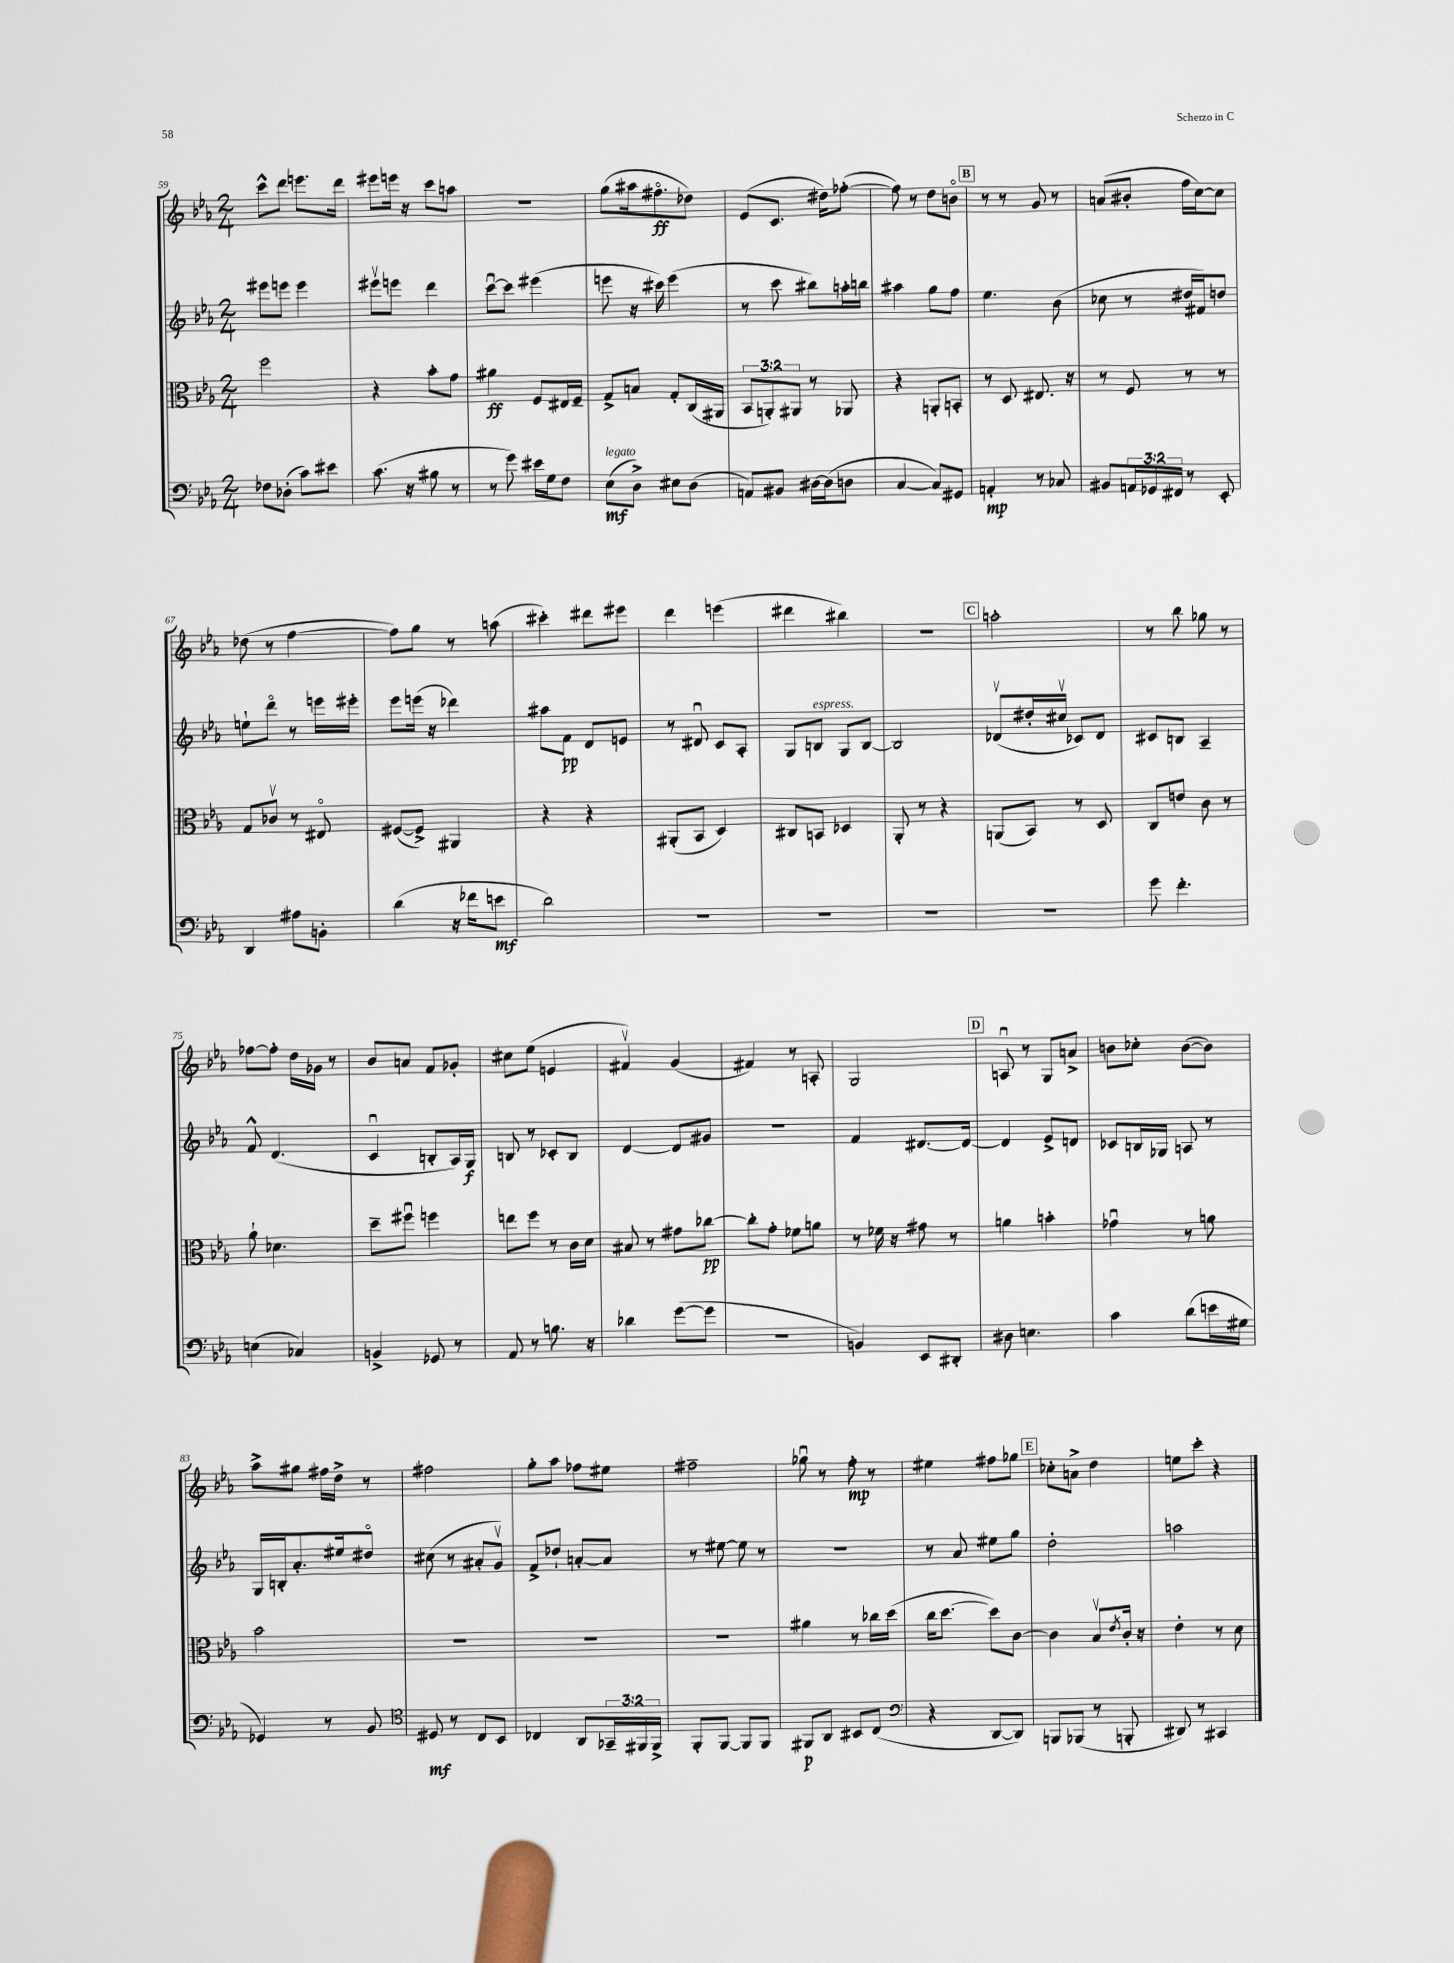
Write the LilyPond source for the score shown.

<<
\new StaffGroup <<
\new Staff = "s0" {
    \clef treble \key ees \major \numericTimeSignature \time 2/4
    c'''8-^ d'''8 e'''8. d'''16 |
    eis'''8 e'''16 r16 c'''8 a''8 |
    r2 |
    g''8( ais''16 fis''8.\flageolet\ff des''8) |
    ees'8( c'8. dis''16) fes''8~-.( |
    fes''8) r8 d''8 b'8\flageolet |
    \mark \markup { \box "B" } r8 r8 g'8 r8 |
    a'8( bis'8-. f''16 c''16~) c''8 |
    des''8( r8 f''4~ |
    f''8) g''8 r8 a''8( |
    cis'''4-.) dis'''8 eis'''8 |
    d'''4 e'''4( |
    dis'''4 bis''4) |
    R2 |
    \mark \markup { \box "C" } a''2-. |
    r8 bes''8 ges''8 r8 |
    fes''8~ fes''8-. d''16 ges'16 r8 |
    bes'8 a'8 f'8 ges'8-. |
    cis''8 ees''8( e'4 |
    fis'4\upbow) g'4( |
    fis'4) r8 a8-. |
    g2 |
    \mark \markup { \box "D" } a8\downbow r8 g8 a'8-> |
    b'8 ces''8-. b'8~( b'8) |
    aes''8-> gis''8 fis''16 d''16-> r8 |
    fis''2 |
    g''8-. aes''8 fes''8 eis''8 |
    fis''2-- |
    ges''8\downbow r8 f''8-.\mp r8 |
    eis''4 fis''8 ges''8 |
    \mark \markup { \box "E" } ces''8-. a'8-> d''4 |
    e''8 c'''8-. r4 \bar "|." |
}
\new Staff = "s1" {
    \clef treble \key ees \major \numericTimeSignature \time 2/4
    eis'''8 e'''8 e'''4 |
    eis'''8\upbow e'''8 d'''4 |
    c'''8~\downbow c'''8 eis'''4( |
    e'''8 r16 cis'''16) e'''4( |
    r8 c'''8 bis''8) a''16-. b''16 |
    ais''4 g''8 f''8 |
    \mark \markup { \box "B" } ees''4. bes'8( |
    ces''8 r8 dis''16 fis'16) d''8 |
    e''8-! d'''8\flageolet r8 e'''16 eis'''16-. |
    ees'''8 e'''16( r16 des'''4) |
    ais''8 f'8\pp d'8 e'8 |
    r8 dis'8\downbow c'8 aes8-. |
    g8 b8^\markup { \italic "espress." } g8 b8~ |
    b2 |
    \mark \markup { \box "C" } des'8\upbow( dis''16-. cis''16\upbow ces'8) des'8 |
    cis'8 b8 aes4-- |
    f'8-^ d'4.( |
    c'4\downbow b8-. aes16) g16\f |
    b8 r8 ces'8-. b8 |
    d'4~ d'8 gis'8 |
    R2 |
    f'4 dis'8.~ dis'16~ |
    \mark \markup { \box "D" } dis'4 ees'8-> d'8 |
    ces'8 b16 ges16 a8 r8 |
    g16 b16-. aes'8.-. eis''16 dis''8\flageolet |
    cis''8( r8 ais'8-. g'8\upbow) |
    f'8-> des''8-! a'8~-. a'8 |
    r8 eis''8~ eis''8 r8 |
    r2 |
    r8 aes'8 eis''8 g''8 |
    \mark \markup { \box "E" } d''2-. |
    a''2 \bar "|." |
}
\new Staff = "s2" {
    \clef alto \key ees \major \numericTimeSignature \time 2/4 \override Staff.TupletNumber.text = #tuplet-number::calc-fraction-text
    f''2 |
    r4 bes'8-. g'8 |
    ais'4\ff f8 eis16 f16-- |
    g8-> b8 g8-. c16( ais,16 |
    \tuplet 3/2 { bes,8 a,8-.) ais,8 } r8 aes,8 |
    r4 a,8-. b,8-. |
    \mark \markup { \box "B" } r8 d8 eis8. r16 |
    r8 f8 r8 r8 |
    g8 ces'8\upbow r8 eis8\flageolet |
    fis8~( fis8->) ais,4 |
    r4 r4 |
    ais,8-.( bes,8 d4) |
    cis8 b,8 des4 |
    aes,8-. r8 r4 |
    \mark \markup { \box "C" } a,8( bes,8) r8 d8 |
    c8 e'8 c'8 r8 |
    aes'8-! des'4. |
    d''8-- fis''8\downbow f''4 |
    e''8 f''8 r8 c'16 d'16 |
    bis8 r8 gis'8 ces''8~\pp |
    ces''8-. g'8-. fes'8 a'8 |
    r8 fes'16 r16 gis'8 r8 |
    \mark \markup { \box "D" } a'4 b'4-. |
    ges'4\downbow r8 a'8 |
    bes'2 |
    R2 |
    R2 |
    R2 |
    ais'4 r8 ces''16 d''16( |
    c''16 d''8.~ d''8) c'8~ |
    \mark \markup { \box "E" } c'4 bes8\upbow \acciaccatura { ees'8 } c'16-. r16 |
    ees'4-. r8 d'8 \bar "|." |
}
\new Staff = "s3" {
    \clef bass \key ees \major \numericTimeSignature \time 2/4 \override Staff.TupletNumber.text = #tuplet-number::calc-fraction-text
    fes8 des8-.( c'8) eis'8 |
    c'8.( r16 bis8 r8 |
    r8 g'8) eis'16 g16 f8 |
    ees8\mf^\markup { \italic "legato" }( d8->) eis8 d8( |
    a,8) bis,8 dis16~ dis16( d8 |
    c4~ c8) gis,8 |
    \mark \markup { \box "B" } a,4-.\mp r8 ces8 |
    bis,8 \tuplet 3/2 { a,16 ges,16 fis,16 } r8 ees,8-. |
    d,4 ais8 b,8-. |
    d'4( r16 fes'16 e'8\mf |
    d'2) |
    R2 |
    R2 |
    R2 |
    \mark \markup { \box "C" } R2 |
    g'8 f'4.-. |
    e4( ces4) |
    b,4-> ges,8 r8 |
    aes,8 r8 b8. r16 |
    des'4 g'8~( g'8 |
    R2 |
    b,4) ees,8 dis,8-. |
    \mark \markup { \box "D" } dis8 e4. |
    c'4 d'8( e'16 gis16 |
    ges,4) r8 bes,8 |
    \clef tenor dis8\mf r8 c8 bes,8 |
    ces4 aes,8 \tuplet 3/2 { ges,16-- fis,16 fis,16-> } |
    f,8-. f,8~ f,8 f,8 |
    fis,8\p aes,8 bis,8 c8( |
    \clef bass r4 d,8~ d,8) |
    \mark \markup { \box "E" } b,,8 bes,,8( r8 b,,8-. |
    dis,8) r8 cis,4 \bar "|." |
}
>>
>>
\layout { \context { \Score currentBarNumber = #59 } }
